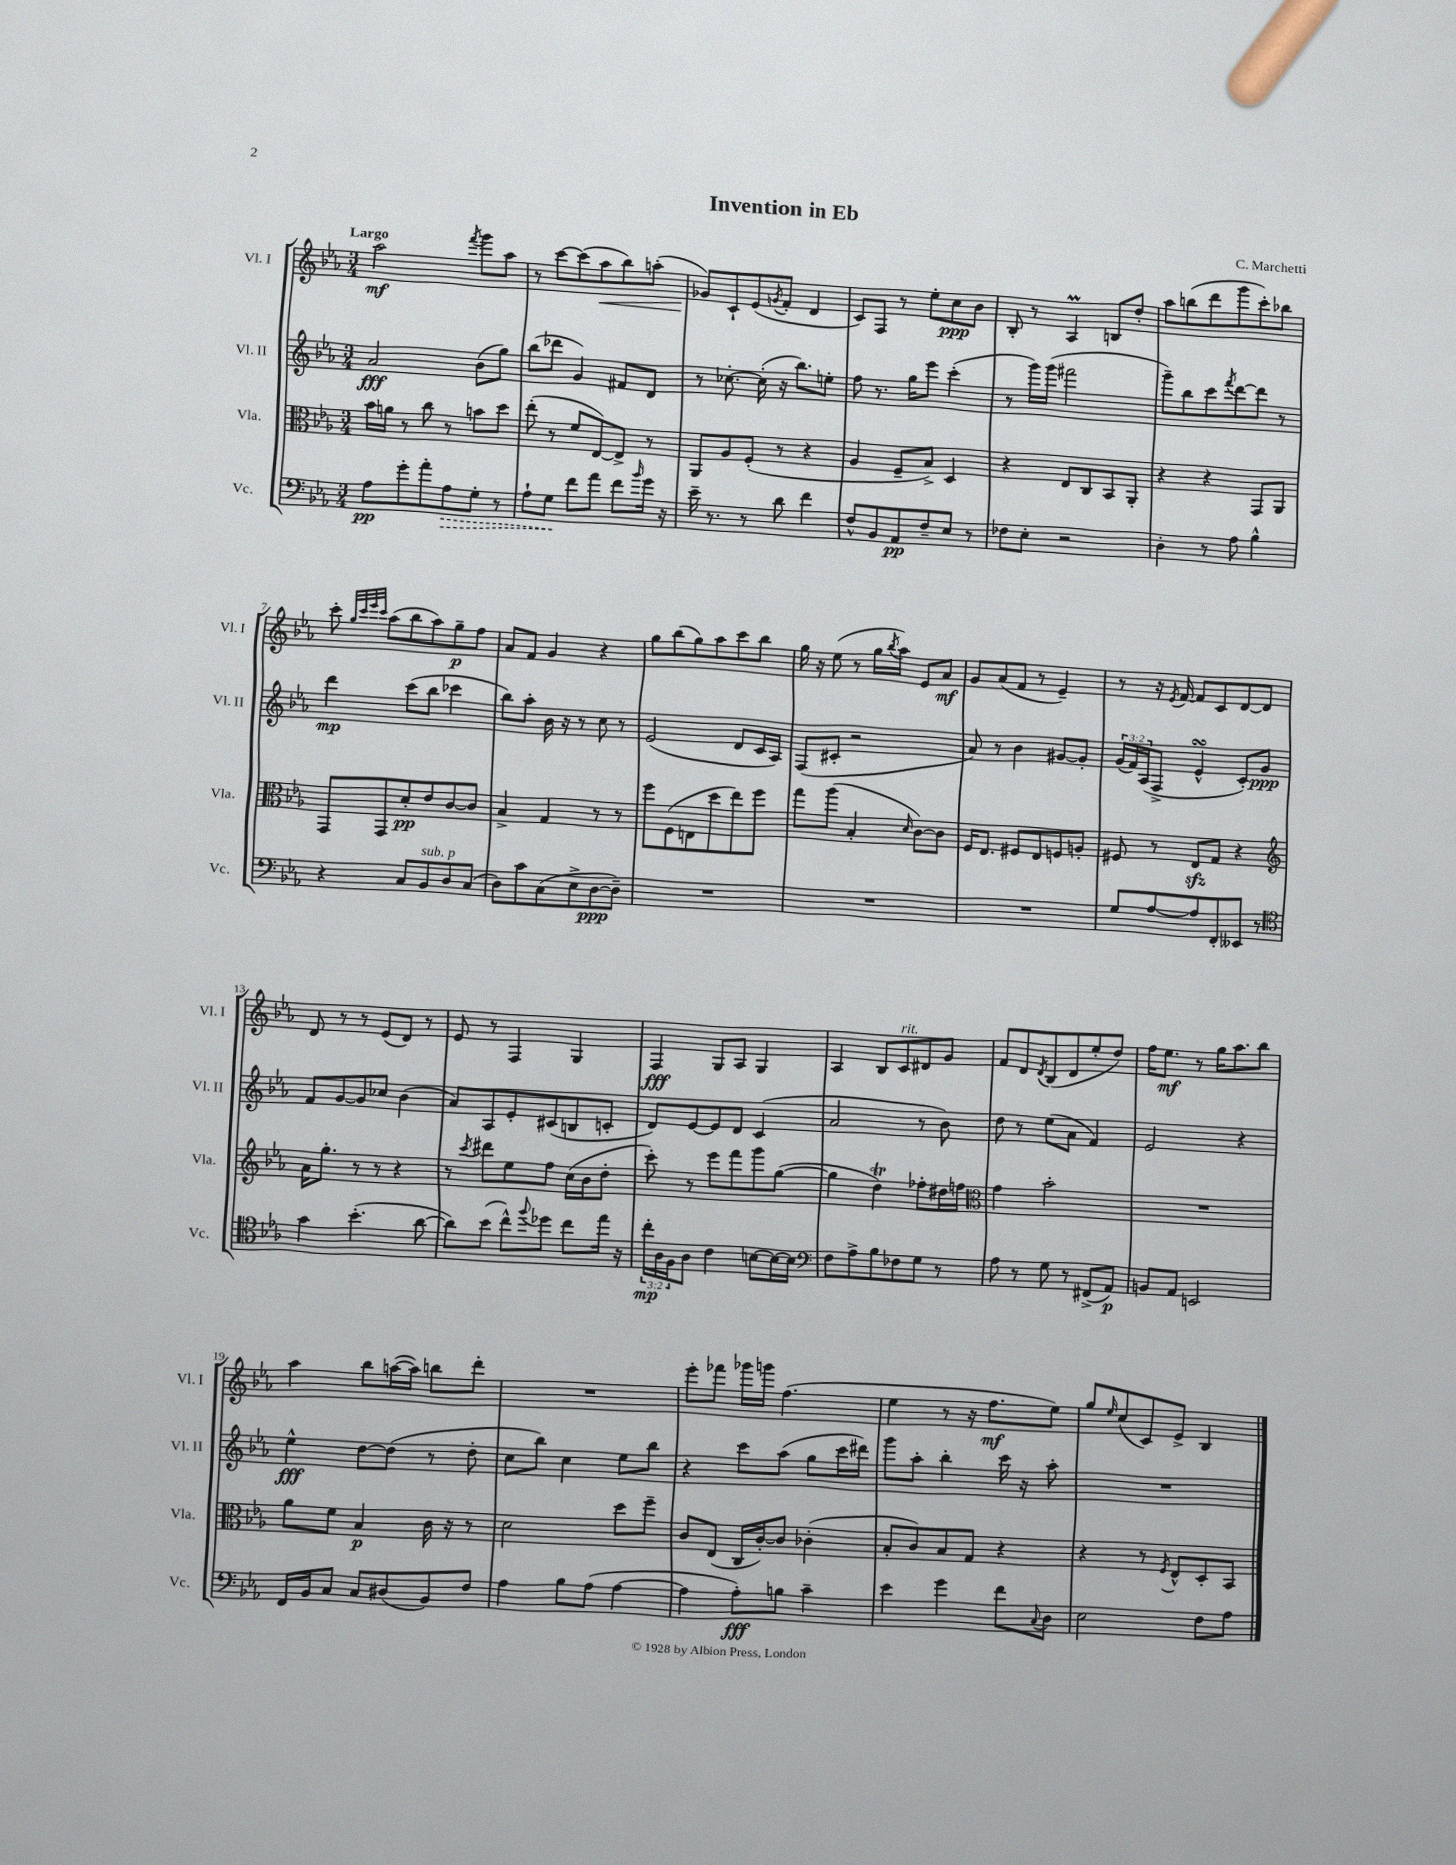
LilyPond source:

\header { title = "Invention in Eb" composer = "C. Marchetti" }
<<
\new StaffGroup <<
\new Staff = "s0" \with { instrumentName = "Vl. I" shortInstrumentName = "Vl. I" } {
    \clef treble \key ees \major \numericTimeSignature \time 3/4 \tempo "Largo"
    aes''2\mf \acciaccatura { f'''8 } g'''8 aes''8 |
    r8 c'''8~ c'''8( aes''8\< bes''8) a''8-.( |
    ges'8\!) c'8-! ees'8( \acciaccatura { g'8 } f'8-. d'4 |
    c'8) f8 r8 ees''8-. c''8\ppp bes'8 |
    bes8-. r8 aes4\prall b8 d''8-. |
    aes''8 b''8( d'''8 g'''8 c'''8-.) bes''8 |
    c'''8-. \grace { g''32 c'''32 ees'''32 c'''32 } aes''8( bes''8 aes''8) g''8--\p f''8 |
    aes'8 f'8 g'4 r4 |
    g''8 bes''8( g''8) aes''8 c'''8 bes''8 |
    g''16 r16 ees''8( r8 g''16 \acciaccatura { bes''8 } aes''16) ees'8 aes'8\mf |
    g'8 aes'8( f'8 r8 ees'4--) |
    r8 r16 \acciaccatura { ees'8 } f'16~ f'8 c'8 d'8~ d'8 |
    d'8 r8 r8 ees'8( d'8) r8 |
    ees'8 r8 f4 g4 |
    f4\fff g8 aes8 g4 |
    aes4 bes8 c'8^\markup { \italic "rit." } dis'8 g'8 |
    f'8 d'8 \acciaccatura { d'8 } bes8( d'8 ees''8-. d''8) |
    f''16 ees''8.\mf r8 g''16 aes''8. bes''8 |
    aes''4 bes''8 a''16~( a''16) b''8 d'''8-. |
    R2. |
    ees'''8-. fes'''8 ges'''16 g'''16 f''4.( |
    ees''4 r8 r16 f''8.\mf ees''8) |
    g''8 \grace { ees''16 } c''8( c'8) ees'8-> bes4 \bar "|." |
}
\new Staff = "s1" \with { instrumentName = "Vl. II" shortInstrumentName = "Vl. II" } {
    \clef treble \key ees \major \numericTimeSignature \time 3/4 \override Staff.TupletNumber.text = #tuplet-number::calc-fraction-text
    aes'2\fff bes'8( g''8) |
    bes''8( des'''8 g'4) fis'8 d'8 |
    r8 ces''8.~-. ces''16-.( r16 bes''8.) e''8-. |
    f''8 r8. g''16 ees'''8 c'''4-.( |
    r8 g'''16) g'''16( fis'''2 |
    g'''8--) bes''8 c'''8 \acciaccatura { f'''8 } d'''8~ d'''8 r8 |
    d'''4\mp c'''8( bes''8 ces'''4 |
    bes''8) aes''8-. bes'16 r16 r8 c''8 r8 |
    ees'2( d'8 c'16 aes16) |
    f8( cis'8-. r2 |
    aes'8) r8 bes'4 gis'8~ gis'8-. |
    \tuplet 3/2 { g'16( f'16) aes16( } f8-> ees'4-^\turn c'8-.) g'8\ppp |
    f'8 g'8~ g'8 ces''8 bes'4( |
    aes'8) aes8 ees'8-. cis'8( b8 c'8-. |
    d'8) ees'8~ ees'8 d'8 c'4( |
    aes'2 r8 bes'8) |
    d''8 r8 ees''8( aes'8 f'4) |
    ees'2 r4 |
    ees''4-^\fff d''8~ d''8( r8 d''8-. |
    c''8 bes''8) c''4 ees''8 bes''8 |
    r4 c'''8 aes''8( g''8 c'''16 dis'''16) |
    g'''8 aes''8-. bes''4-. c'''16 r16 aes''8-. |
    R2. \bar "|." |
}
\new Staff = "s2" \with { instrumentName = "Vla." shortInstrumentName = "Vla." } {
    \clef alto \key ees \major \numericTimeSignature \time 3/4
    bes'16 a'16 r8 c''8 r8 b'8 d''8 |
    ees''8-.( r8 f'8 ees8~) ees8-> r8 |
    aes,8 aes8 f8-.( r8 r4 |
    aes4 f8-- bes8->) d4 |
    r4 ees8 c8 bes,8 aes,8-. |
    r4 r4 g,8 aes,8 |
    g,8 g,8 d'8-.\pp ees'8 c'8~ c'8 |
    bes4-> g4 r8 r8 |
    f''8 f8( e8 d''8 ees''8) f''8 |
    g''8 aes''8( bes4-. \grace { d'16 } c'8~) c'8 |
    f16 ees8. fis8 ees8 f8 a8-. |
    fis8 r8 ees8\sfz g8 r4 |
    \clef treble aes'16 g''8.-. r8 r8 r4 |
    r8 \acciaccatura { c'''8 } dis'''8 ees''8 f''8 c''16( bes'16 d''8-. |
    c'''8-.) r8 ees'''8 f'''8 g'''8 g''8~( |
    g''4 d''4\trill) fes''8-. dis''16 f''16 |
    \clef alto g'4 bes'2-. |
    R2. |
    aes'8 f'8 bes4\p c'16 r16 r8 |
    d'2 d''8 f''8-- |
    c'8 ees8( c16 c'16~-.) c'8 ces'4-.( |
    bes8-. c'8) bes8 g8 r4 |
    r4 r8 \acciaccatura { f8 } ees8-^ d8-. bes,8 \bar "|." |
}
\new Staff = "s3" \with { instrumentName = "Vc." shortInstrumentName = "Vc." } {
    \clef bass \key ees \major \numericTimeSignature \time 3/4 \override Staff.TupletNumber.text = #tuplet-number::calc-fraction-text
    aes8\pp g'8-. aes'8-. \once \override Hairpin.style = #'dashed-line aes8\> g8-. r8 |
    aes8-! g8\! f'8 aes'8 f'8 \grace { bes'16 } g'16 r16 |
    ees'16-- r8. r8 d'8 f'4 |
    f8-^ bes,8 aes,8\pp f8-- ees8 r8 |
    fes8 ees8-. r2 |
    d4-. r8 aes8 bes4-^ |
    r4 c8 bes,8^\markup { \italic "sub. p" } d8 c8( |
    d8) c'8 c8( ees8-> d8~\ppp d8--) |
    R2. |
    R2. |
    R2. |
    g8 aes8~ aes8 f,8-. eeses,8 r8 |
    \clef tenor g'4 bes'4.-.( aes'8~ |
    aes'8) bes'8( c''8-^) \appoggiatura { f''8 } des''8 c''8 ees''16 r16 |
    \tuplet 3/2 { c''16-.\mp aes16 f16 } aes8 c'4 b8~ b16~ b16 |
    \clef bass f8 aes8-> bes8 fes8 g8 r8 |
    aes8 r8 g8 r8 fis,8->( aes,8\p) |
    b,8 aes,8 e,2 |
    f,16 bes,16 c8 c8 dis8( bes,8) f8 |
    aes4 bes8 aes8( aes4~ |
    aes4 aes8-.\fff) b8 c'4-- |
    ees'4 g'4 f'8 \appoggiatura { c8 } d8 |
    ees2 f8 aes8 \bar "|." |
}
>>
>>
